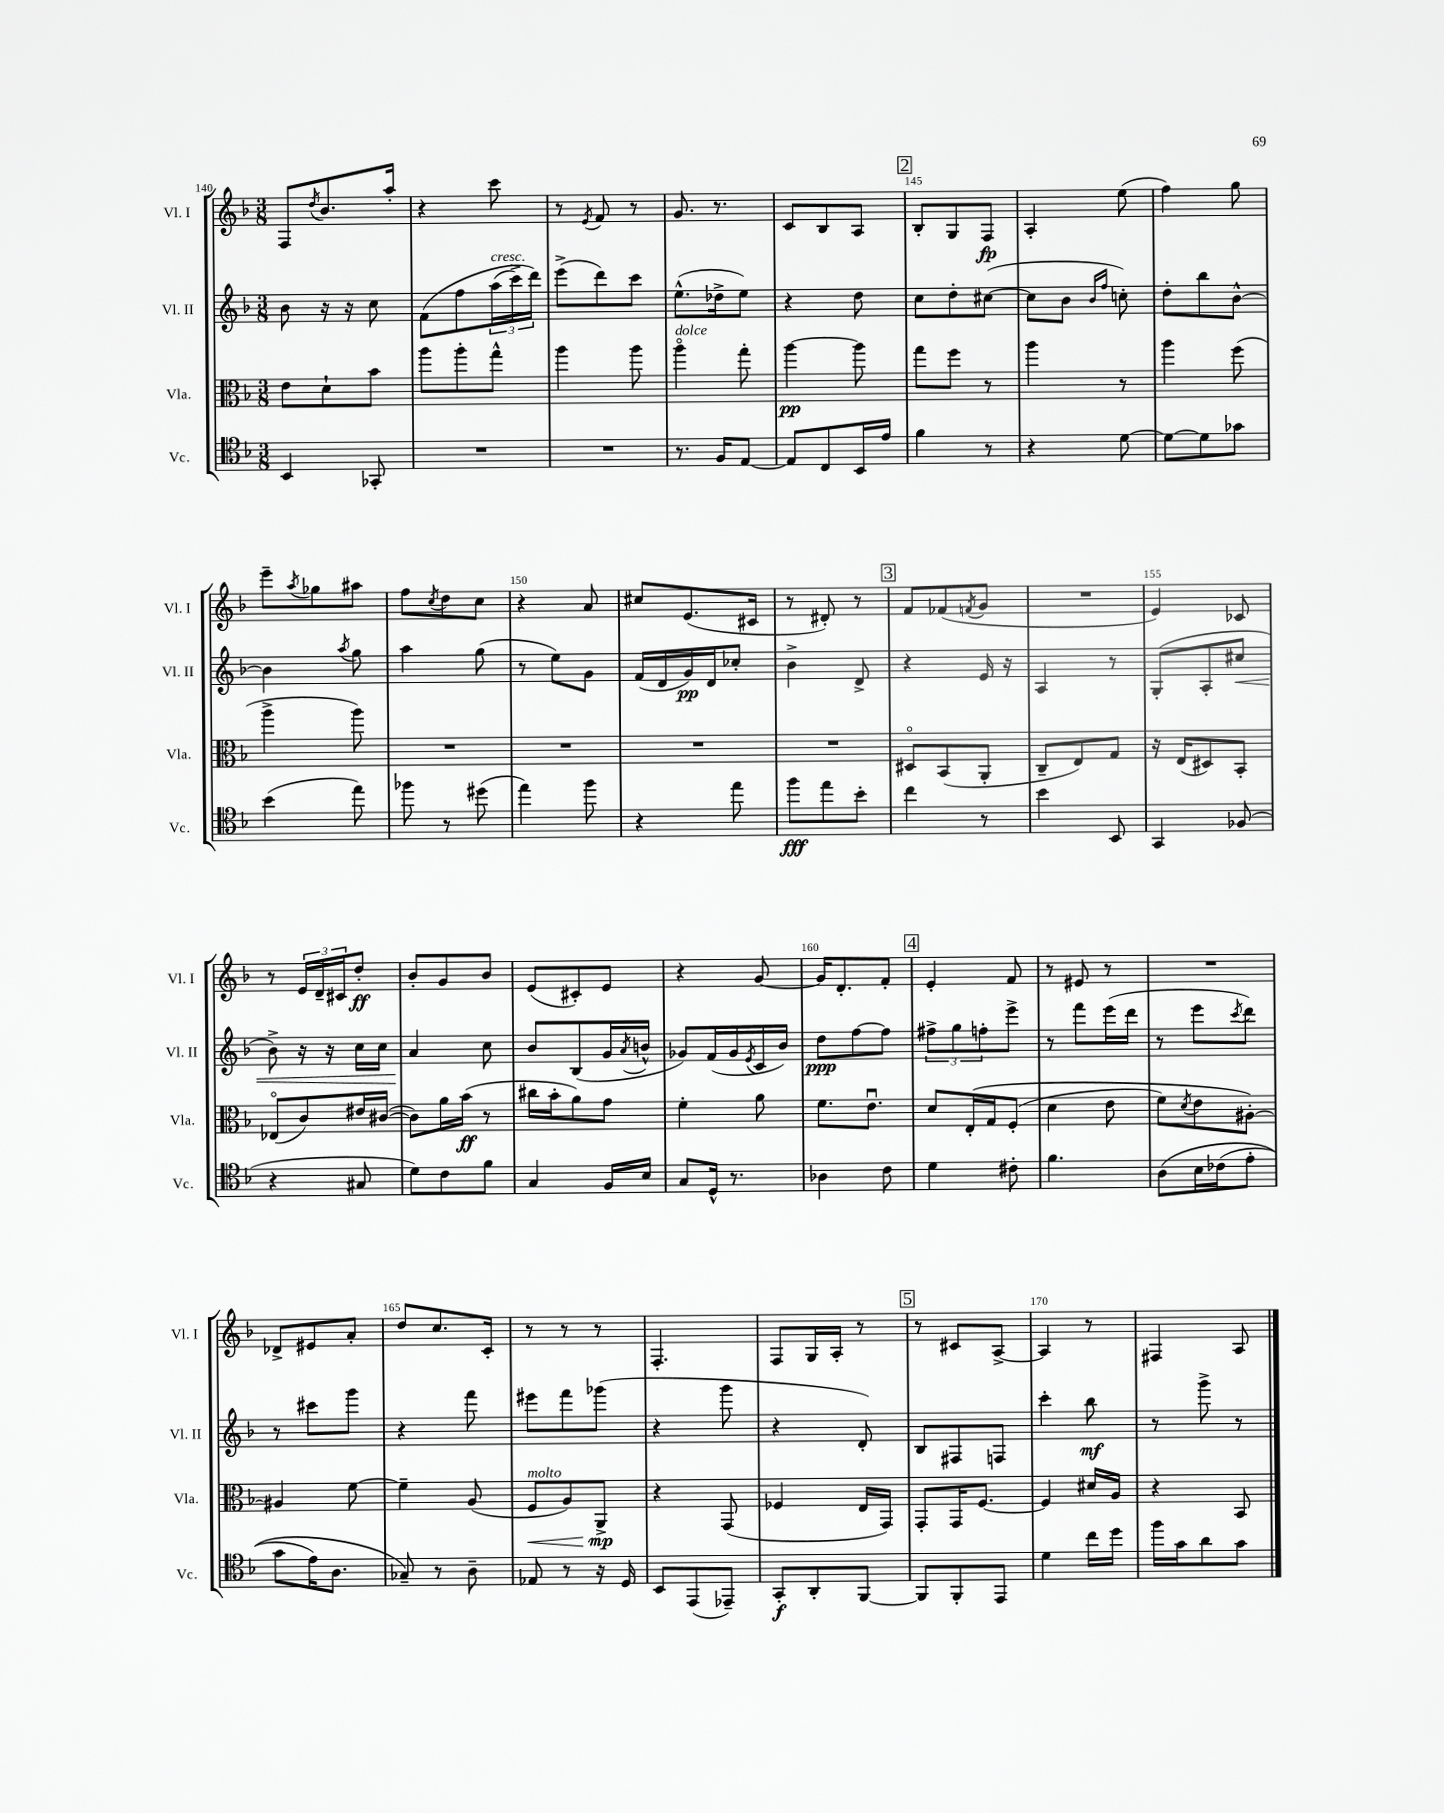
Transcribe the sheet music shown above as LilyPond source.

<<
\new StaffGroup <<
\new Staff = "s0" \with { instrumentName = "Vl. I" shortInstrumentName = "Vl. I" } {
    \clef treble \key f \major \numericTimeSignature \time 3/8
    f8 \acciaccatura { d''8 } bes'8. a''16-. |
    r4 c'''8 |
    r8 \acciaccatura { e'8 } f'8 r8 |
    g'8. r8. |
    c'8 bes8 a8 |
    \mark \markup { \box "2" } bes8-. g8 f8\fp |
    a4-. e''8( |
    f''4) g''8 |
    e'''8-- \acciaccatura { a''8 } ges''8 ais''8 |
    f''8 \acciaccatura { c''8 } d''8 c''8 |
    r4 a'8 |
    cis''8 e'8.( cis'16 |
    r8 dis'8-.) r8 |
    \mark \markup { \box "3" } f'8 fes'8( \acciaccatura { f'8 } g'8 |
    R4. |
    e'4) ces'8 |
    r8 \tuplet 3/2 { e'16 d'16-- cis'16 } d''8-.\ff |
    bes'8-. g'8 bes'8 |
    e'8( cis'8-.) e'8 |
    r4 g'8~ |
    g'16 d'8.-. f'8-. |
    \mark \markup { \box "4" } e'4-. f'8 |
    r8 eis'8 r8 |
    R4. |
    des'8-> eis'8 a'8-. |
    d''8 c''8. c'16-. |
    r8 r8 r8 |
    f4.-. |
    f8 g16 a16-. r8 |
    \mark \markup { \box "5" } r8 cis'8 a8~-> |
    a4 r8 |
    fis4 a8 \bar "|." |
}
\new Staff = "s1" \with { instrumentName = "Vl. II" shortInstrumentName = "Vl. II" } {
    \clef treble \key f \major \numericTimeSignature \time 3/8
    bes'8 r16 r16 c''8 |
    f'8\( f''8 \tuplet 3/2 { a''16^\markup { \italic "cresc." }( c'''16->) d'''16\) } |
    e'''8->( d'''8) c'''8 |
    e''8.-^( des''16-> e''8) |
    r4 d''8 |
    \mark \markup { \box "2" } c''8 d''8-. cis''8~( |
    cis''8 bes'8 \grace { bes'16 f''16 } c''8-.) |
    d''8-. bes''8 bes'8~-^ |
    bes'4 \acciaccatura { a''8 } g''8 |
    a''4 g''8( |
    r8 e''8) g'8 |
    f'16( d'16 g'16\pp) d'16 ces''8-. |
    bes'4-> d'8-> |
    \mark \markup { \box "3" } r4 e'16 r16 |
    a4 r8 |
    g8-.( a8-. cis''8\< |
    bes'8->) r16 r16 c''16 c''16 |
    a'4\! c''8 |
    bes'8 bes8( g'16 \acciaccatura { a'8 } b'16-^ |
    ges'8) f'16( ges'16 \acciaccatura { e'8 } c'16 bes'16) |
    d''8\ppp f''8~ f''8 |
    \mark \markup { \box "4" } \tuplet 3/2 { fis''8-> g''8 f''8-. } e'''8-> |
    r8 f'''8 e'''16( d'''16 |
    r8 e'''8 \acciaccatura { c'''8 } d'''8) |
    r8 cis'''8 g'''8 |
    r4 f'''8 |
    eis'''8 f'''8 ges'''8( |
    r4 g'''8 |
    r4 d'8-.) |
    \mark \markup { \box "5" } bes8 fis8 f8 |
    c'''4-. bes''8\mf |
    r8 g'''8-> r8 \bar "|." |
}
\new Staff = "s2" \with { instrumentName = "Vla." shortInstrumentName = "Vla." } {
    \clef alto \key f \major \numericTimeSignature \time 3/8
    e'8 d'8-! bes'8 |
    a''8 a''8-. g''8-^ |
    a''4 a''8 |
    a''4\flageolet^\markup { \italic "dolce" } g''8-. |
    a''4~\pp a''8 |
    \mark \markup { \box "2" } g''8 f''8 r8 |
    a''4 r8 |
    a''4 f''8( |
    a''4-> a''8) |
    R4. |
    R4. |
    R4. |
    R4. |
    \mark \markup { \box "3" } dis8\flageolet bes,8( a,8-. |
    c8-- e8) g8 |
    r16 e16( dis8) bes,8-. |
    ees8\flageolet( c'8) eis'16 cis'16~( |
    cis'8) a'16 bes'16\ff( r8 |
    cis''16 bes'16-. a'8) g'8 |
    f'4-. a'8 |
    f'8. e'8.\downbow |
    \mark \markup { \box "4" } d'8 e16-.\( g16 f8-.( |
    d'4 e'8 |
    f'8) \acciaccatura { d'8 } e'8 ais8~-.\) |
    ais4 f'8~ |
    f'4-- a8( |
    f8\<^\markup { \italic "molto" } a8) a,8->\mp\! |
    r4 g,8( |
    fes4 e16 g,16) |
    \mark \markup { \box "5" } g,8-. g,16 f8.~ |
    f4 dis'16 a16 |
    r4 bes,8 \bar "|." |
}
\new Staff = "s3" \with { instrumentName = "Vc." shortInstrumentName = "Vc." } {
    \clef tenor \key f \major \numericTimeSignature \time 3/8
    bes,4 ges,8-. |
    R4. |
    R4. |
    r8. f16 e8~ |
    e8 c8 bes,16 e'16 |
    \mark \markup { \box "2" } f'4 r8 |
    r4 d'8~ |
    d'8~ d'8 ges'8 |
    bes'4( e''8) |
    fes''8 r8 dis''8( |
    e''4) f''8 |
    r4 e''8 |
    f''8\fff e''8 bes'8-. |
    \mark \markup { \box "3" } c''4 r8 |
    bes'4 bes,8 |
    g,4 fes8( |
    r4 gis8 |
    d'8) c'8 f'8 |
    g4 f16 bes16 |
    g8 d16-^ r8. |
    aes4 c'8 |
    \mark \markup { \box "4" } d'4 cis'8-. |
    f'4. |
    a8\( bes16 ces'16( e'8-. |
    g'8 e'16) a8. |
    ges8--\) r8 a8-- |
    ees8 r8 r16 d16 |
    bes,8 e,8( ees,8--) |
    g,8-.\f a,8-. f,8~ |
    \mark \markup { \box "5" } f,8 f,8-. e,8 |
    d'4 c''16 d''16 |
    f''16 g'16 a'8 g'8 \bar "|." |
}
>>
>>
\layout { \context { \Score currentBarNumber = #140 \override BarNumber.break-visibility = ##(#f #t #t) barNumberVisibility = #(every-nth-bar-number-visible 5) } }
